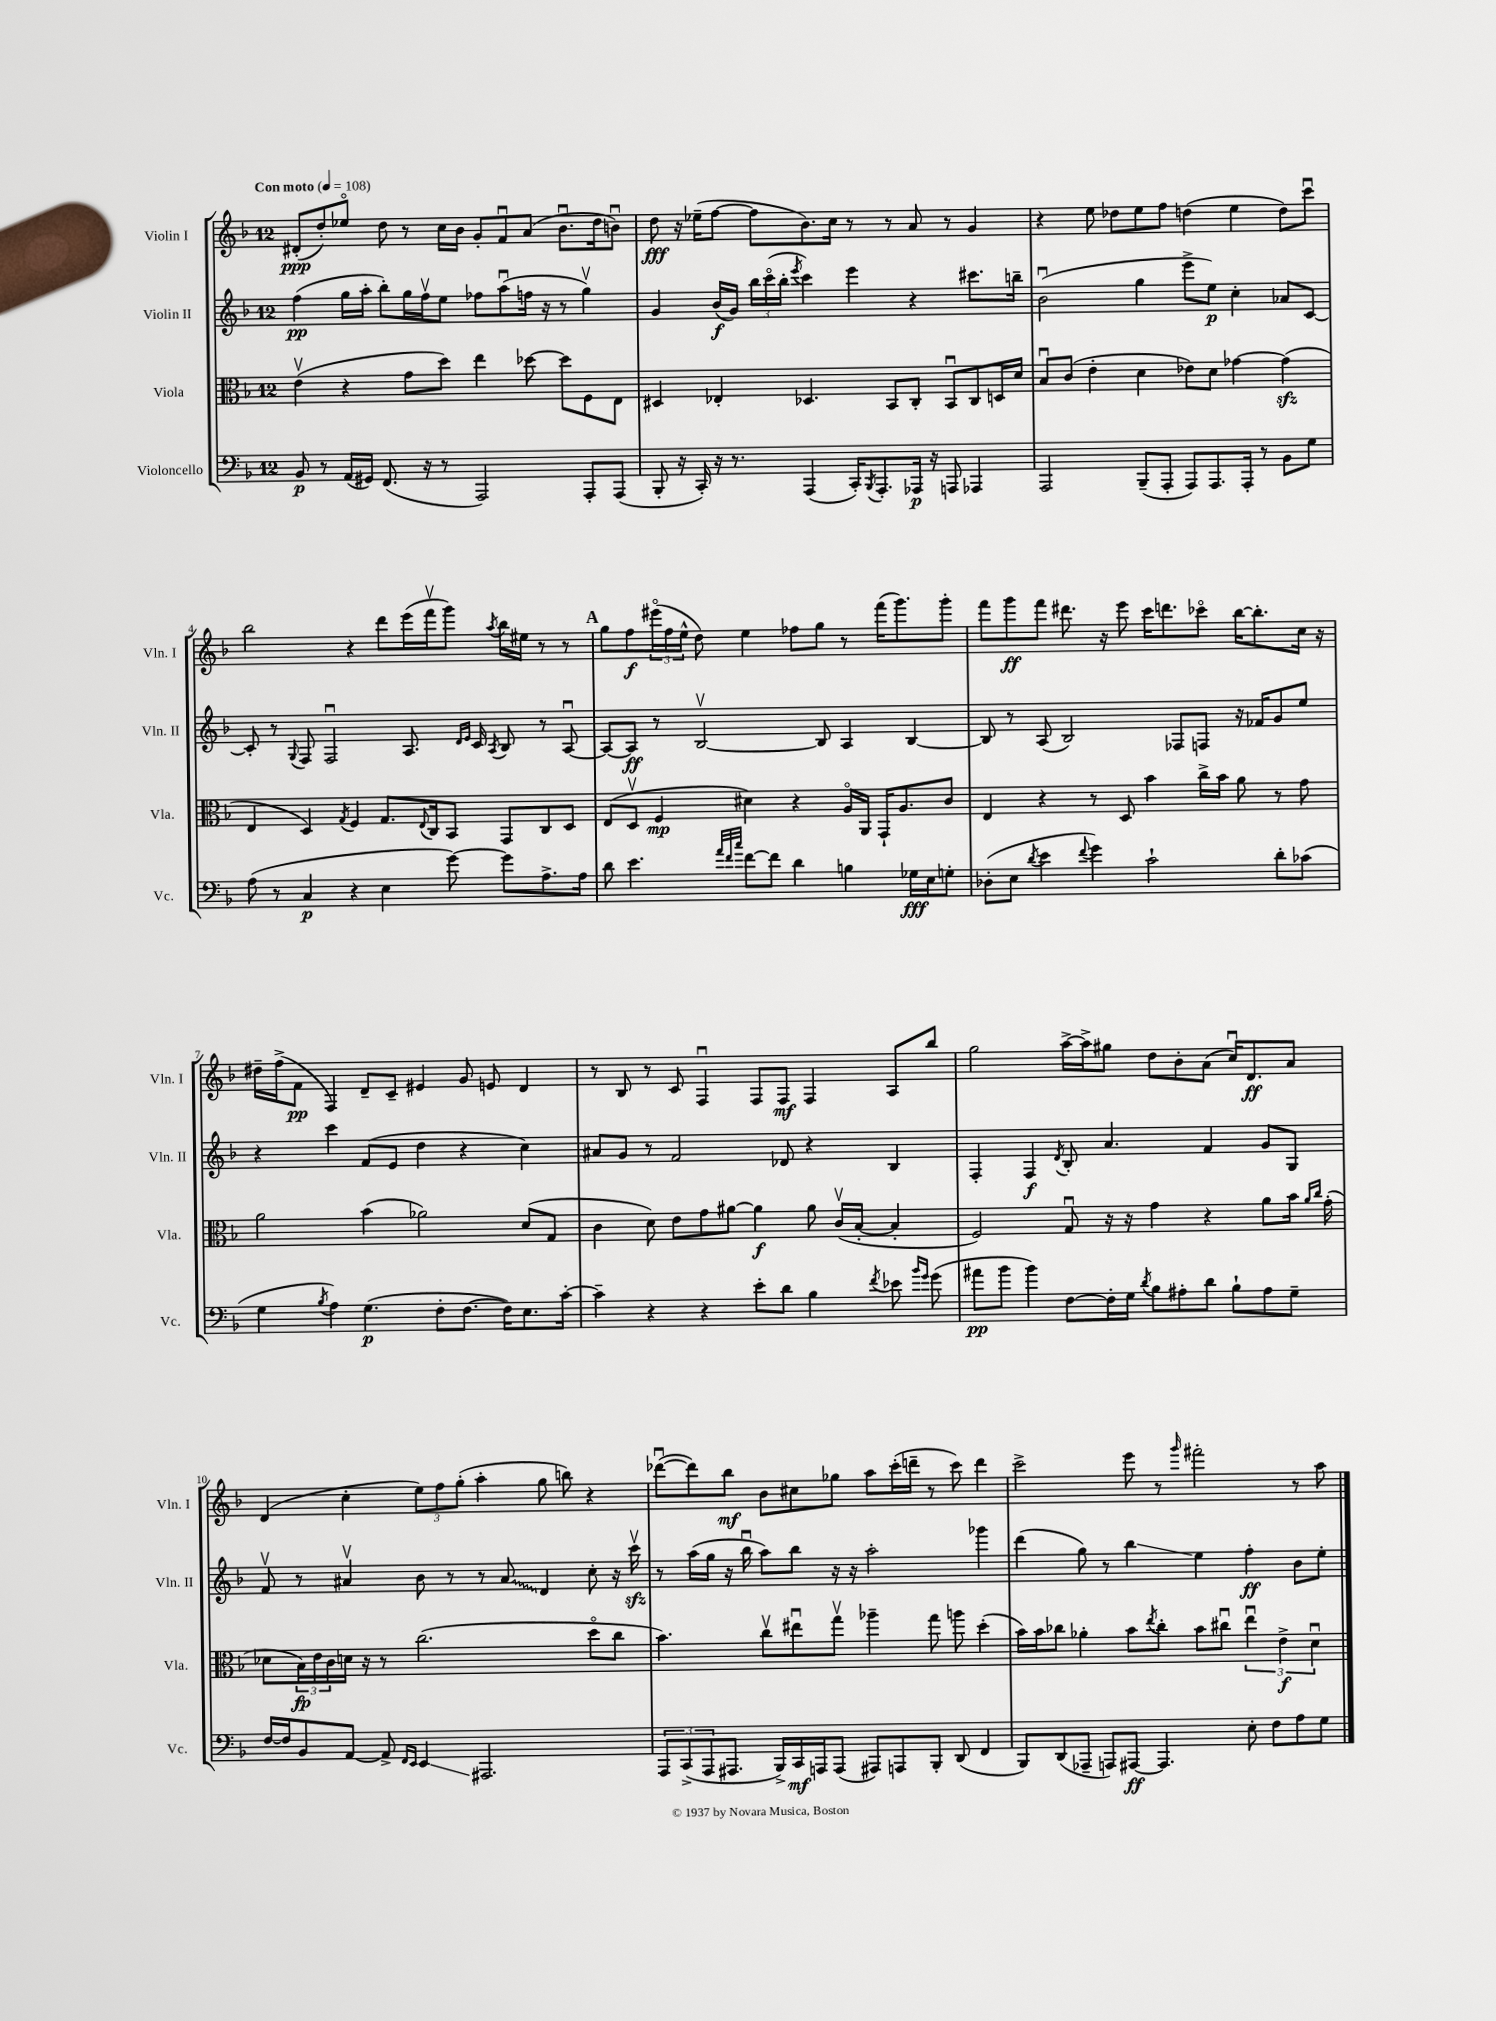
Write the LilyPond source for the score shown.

<<
\new StaffGroup <<
\new Staff = "s0" \with { instrumentName = "Violin I" shortInstrumentName = "Vln. I" } {
    \clef treble \key f \major \once \override Staff.TimeSignature.style = #'single-digit \time 12/8 \tempo "Con moto" 4 = 108
    dis'8-.\ppp( d''8-.) ees''8\flageolet d''8 r8 c''16 bes'16 g'8-. f'8\downbow a'8( bes'8.\downbow d''16 b'8\downbow) |
    d''8\fff r16 ees''16--( f''8~ f''8 bes'8.) c''16 r8 r8 a'8 r8 g'4 |
    r4 e''8 des''8 e''8 f''8 d''4( e''4 d''8) c'''8\downbow |
    bes''2 r4 d'''8 e'''16( f'''16\upbow g'''8) \acciaccatura { a''8 } bes''16 eis''16 r8 r8 |
    \mark \markup { \bold "A" } g''8 f''8\f \tuplet 3/2 { eis'''16\flageolet( f''16 e''16-^ } d''8) e''4 fes''8 g''8 r8 f'''16( g'''8.) g'''8-. |
    f'''8 g'''8\ff f'''8 dis'''8. r16 e'''8 c'''16 d'''8. ces'''8\flageolet bes''16~ bes''8.-. c''16 r16 |
    dis''16-- f''16->( f'8\pp f4) d'8-- c'8-- eis'4 g'8 e'8 d'4 |
    r8 bes8 r8 c'8 f4\downbow f8 f8\mf f4 a8 bes''8 |
    g''2 a''16~-> a''16-> gis''8 d''8 bes'8-. a'8( c''16\downbow) d'8.\ff a'8 |
    d'4( c''4-. \tuplet 3/2 { e''8) f''8 g''8-.( } a''4-. g''8 b''8) r4 |
    des'''8~\downbow( des'''8) bes''8\mf bes'8 cis''8 ges''8 a''8 c'''16-.( d'''16-- r8 c'''8) d'''4 |
    c'''2-> e'''8 r8 \grace { g'''16 } fis'''2-. r8 a''8 \bar "|." |
}
\new Staff = "s1" \with { instrumentName = "Violin II" shortInstrumentName = "Vln. II" } {
    \clef treble \key f \major \once \override Staff.TimeSignature.style = #'single-digit \time 12/8
    f''4\pp( g''16 a''16-. bes''8-.) g''16 f''16\upbow e''8 fes''8 a''8\downbow( f''16 r16 r8 g''4\upbow) |
    g'4 bes'16\f( g'16) \tuplet 3/2 { bes''16 c'''16\flageolet( bes''16-. } \acciaccatura { e'''8 } c'''4) e'''4 r4 cis'''8. b''16-- |
    bes'2\downbow( g''4 e'''8-> e''8\p) c''4-. aes'8 c'8~ |
    c'8-. r8 \appoggiatura { g8 } f8 f2\downbow a8. \grace { d'16 e'16 } c'16 \acciaccatura { a8 } bes8 r8 a8~\downbow |
    \mark \markup { \bold "A" } a8~ a8\ff r8 bes2~\upbow bes8 a4 bes4~ |
    bes8 r8 a8( bes2) fes8 f8 r16 fes'16 g'8 e''8 |
    r4 c'''4 f'8( e'8 d''4 r4 c''4) |
    ais'8 g'8 r8 f'2 des'8 r4 bes4 |
    f4-. f4\f \acciaccatura { d'8 } bes8-. a'4. f'4 g'8 g8 |
    f'8\upbow r8 ais'4\upbow bes'8 r8 r8 \once \override Glissando.style = #'zigzag ais'8\glissando d'4 c''8-. r16 c'''16\upbow\sfz |
    r8 a''16( g''16 r16 bes''16\downbow a''8) bes''8 r16 r16 a''2-. ges'''4 |
    d'''4( g''8) r8 bes''4\glissando e''4 f''4-.\ff bes'8 e''8-. \bar "|." |
}
\new Staff = "s2" \with { instrumentName = "Viola" shortInstrumentName = "Vla." } {
    \clef alto \key f \major \once \override Staff.TimeSignature.style = #'single-digit \time 12/8
    e'4\upbow( r4 g'8 d''8) e''4 des''8~ des''8 f8 e8 |
    dis4 ees4-. des4. bes,8 c8-. bes,8\downbow c8 d16 d'16 |
    bes8\downbow c'8( e'4-. d'4 ees'8) d'8 ges'4~ ges'4\sfz( |
    e4 d4) \acciaccatura { g8 } f4 g8. \appoggiatura { e8 } c16 bes,8 g,8 c8 d8 |
    \mark \markup { \bold "A" } e8( d8\upbow f4\mp dis'4) r4 a16\flageolet a,16 g,16-! a8. c'8 |
    e4 r4 r8 d8 bes'4 c''16-> bes'16 a'8 r8 g'8 |
    a'2 bes'4( aes'2) d'8( g8 |
    c'4 d'8) e'8 g'8 ais'8~ ais'4\f ais'8 c'16\upbow( bes16~-. bes4-. |
    f2) g8\downbow r16 r16 g'4 r4 a'8 bes'16 \grace { a'16 c''16 } g'16-.( |
    des'8 \tuplet 3/2 { bes16\fp) e'16 c'16 } d'16 r16 r8 c''2.( d''8\flageolet c''8 |
    bes'4.) c''8\upbow eis''8\downbow g''8\upbow aes''4-- g''8 a''8 d''4-.( |
    bes'16) bes'16 ces''8 aes'4-. bes'8 \acciaccatura { e''8 } ces''8-. bes'8 cis''8\downbow \tuplet 3/2 { e''4\downbow e'4->\f d'4\downbow } \bar "|." |
}
\new Staff = "s3" \with { instrumentName = "Violoncello" shortInstrumentName = "Vc." } {
    \clef bass \key f \major \once \override Staff.TimeSignature.style = #'single-digit \time 12/8
    bes,8\p r8 a,16( gis,16) f,8.( r16 r8 a,,2) a,,8-. a,,8( |
    bes,,8-. r16 c,16-.) r16 r8. a,,4( c,16-.) \acciaccatura { bes,,8 } a,,8.-. aes,,16\p r16 a,,8 aes,,4 |
    a,,2 bes,,8--( a,,8-. a,,8) a,,8. a,,16-. r8 bes,8 g8 |
    a8( r8 c4\p r4 e4 g'8~) g'8 a8.-> a16 |
    \mark \markup { \bold "A" } d'8 e'4. \grace { a'32 f'32 c''32 } f'8~ f'8 d'4 b4 ges16\fff e16 g8-. |
    des8-.( e8 \acciaccatura { d'8 } e'4 \appoggiatura { f'8 } g'4) c'2-! d'8-. ces'8( |
    g4 \acciaccatura { bes8 } a4) g4.\p( f8-. f8.~ f16) e8. c'16~-. |
    c'4-- r4 r4 e'8-. d'8 bes4 \acciaccatura { f'8 } ees'8 \grace { bes'16 g'16 } g'8( |
    ais'8\pp bes'8 bes'4) f8~ f16-. g16 \acciaccatura { d'8 } bes8 ais8-. d'8 bes8-! ais8 g8-- |
    f16~ f16 bes,8 a,8~ a,8-> \grace { f,16 e,16 } e,4\glissando ais,,2. |
    \tuplet 3/2 { a,,8 c,8->( a,,8 } ais,,8. bes,,16->) c,16\mf a,,16 a,,8( ais,,8) a,,8 bes,,8-. d,8( f,4 |
    bes,,8) d,8( aes,,8-- a,,8) ais,,8~\ff ais,,4. e8-. f8 a8 g8 \bar "|." |
}
>>
>>
